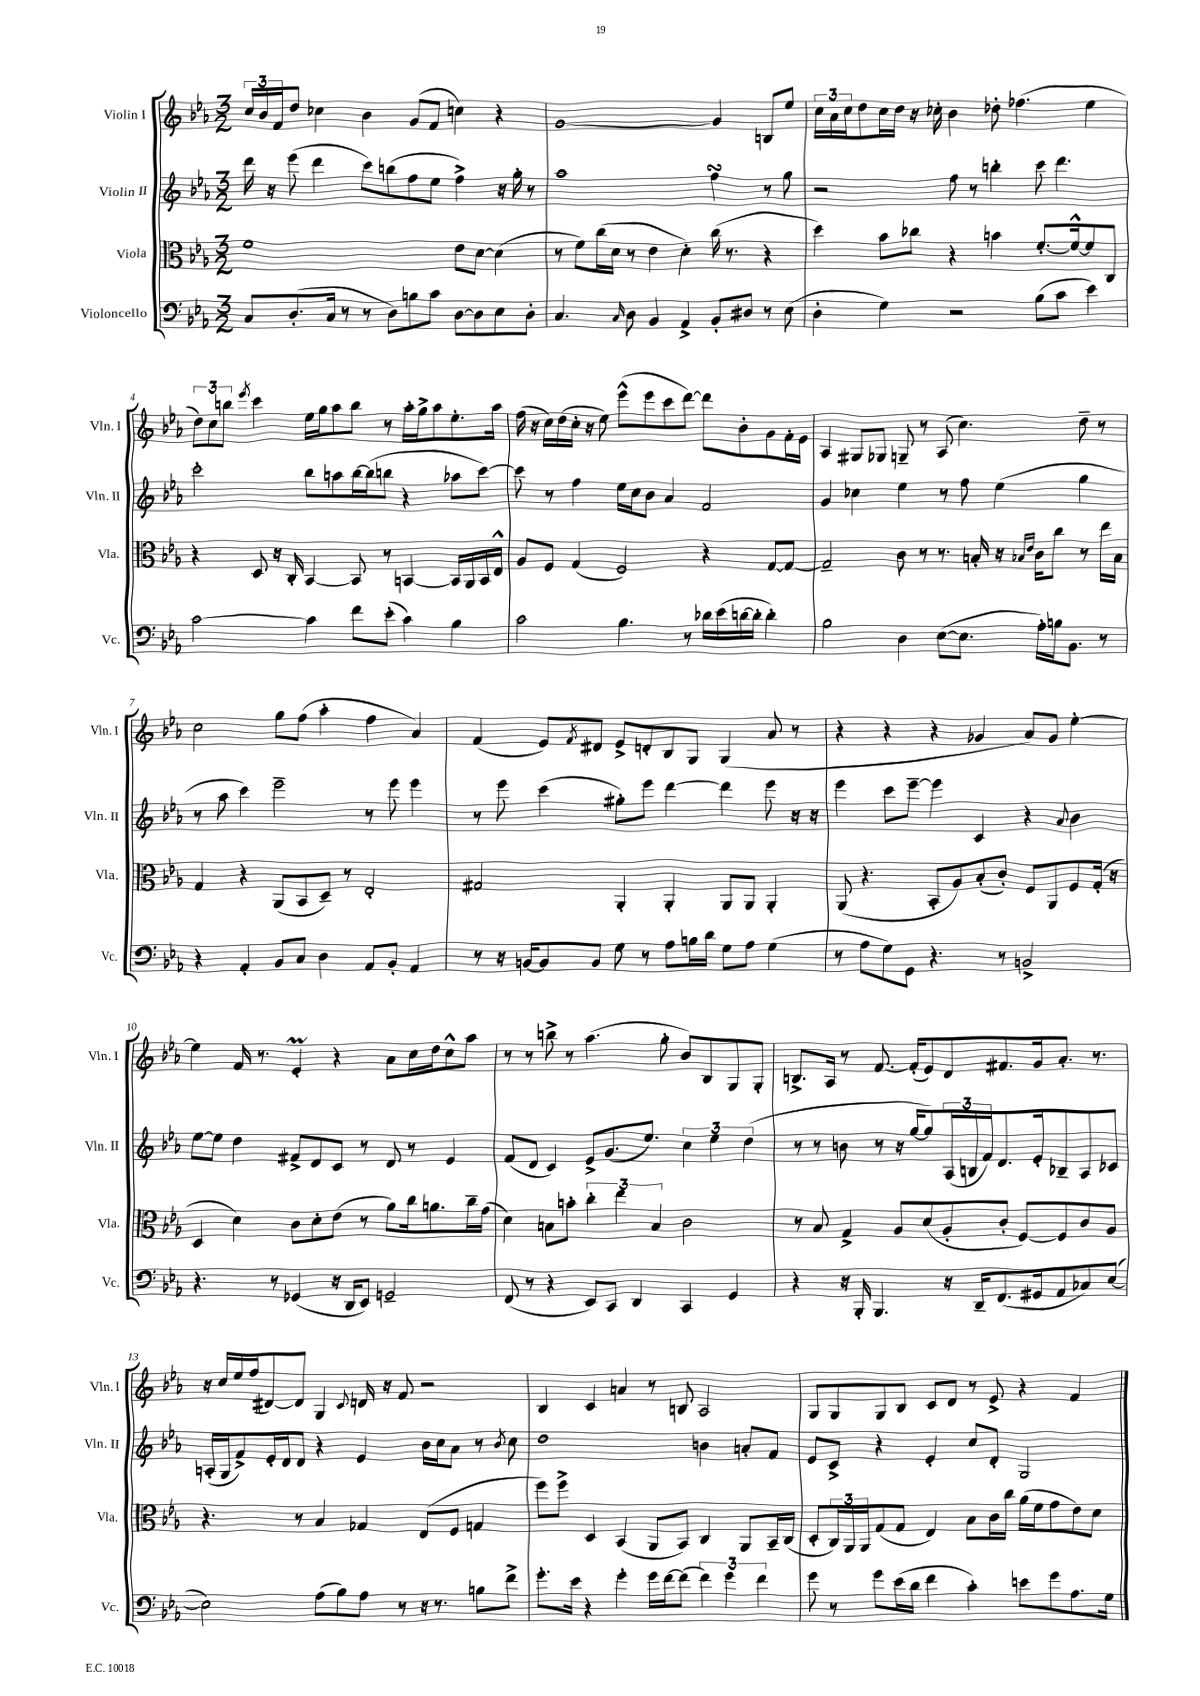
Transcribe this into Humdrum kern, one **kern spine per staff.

**kern	**kern	**kern	**kern
*staff4	*staff3	*staff2	*staff1
*clefF4	*clefC3	*clefG2	*clefG2
*k[b-e-a-]	*k[b-e-a-]	*k[b-e-a-]	*k[b-e-a-]
*M3/2	*M3/2	*M3/2	*M3/2
8C/L	1f	16ddd\	24cc/LL
.	.	.	24b-/
.	.	16r	.
.	.	.	24f/J
(8.D'/	.	(8eee-\	8dd/J
.	.	4ddd\	4cc-\
16C/Jk	.	.	.
8r	.	.	.
8r	.	8ccc\L)	4b-\
8D\L)	.	(8bb\	.
8B\	.	8ff\	(8g/L
8c\J	.	8ee-\J	8f/J
[8D\L	8e-\L	4ff^\)	4cc\)
8D\]	[8d\J	.	.
8E-\	(4d\]	16r	4r
.	.	16gg'\	.
8D'\J	.	8r	.
=	=	=	=
4.C/	8r	1aa-	[1g
.	8f\L)	.	.
.	(16cc\L	.	.
.	16d\JJ	.	.
16qqC/	.	.	.
8D\	8r	.	.
4BB-/	4e-\	.	.
4AA-^/	4d'\)	.	.
8BB-'/L	(16cc\	4ff\	4g/]
.	8.r	.	.
8D#/J	.	.	.
8r	4r	8r	8B/L
(8E-\	.	8gg\	8ee-/J
=	=	=	=
4D'\	4dd\)	2r	24cc\LL
.	.	.	24a-\
.	.	.	24cc\J
.	.	.	8dd\
4G\)	8b-\L	.	16cc\L
.	.	.	16dd\JJ
.	8cc-\J	.	16r
.	.	.	16cc-'\
2r	4r	8ff\	4b-\
.	.	8r	.
.	4b\	4bb'\	8dd-'\
.	.	.	(4.ff-\
(8B-\L	[8.f'/L	8ccc\	.
8c\J	.	4.ddd\	.
.	16f^^/_k	.	.
4e-\)	8f/]	.	4ee-\
.	8C/J	.	.
=	=	=	=
[2c\	4r	2ccc'\	12dd\L)
.	.	.	12cc\
.	.	.	12bb\J
.	.	.	8qeee-/
.	8D/	.	4ccc\
.	16r	.	.
.	16C'/	.	.
4c\]	[4BB-/	8bb-\L	16ee-\LL
.	.	.	16gg\J
.	.	8aa\	8aa-\
8f\L	8BB-/]	[16bb-\L	8bb\J
.	.	(16bb-\]J	.
(8e-'\J	8r	8bb\J	8r
4c\)	[4BB/	4r	16aa-'\LL
.	.	.	16gg^\J
.	.	.	8aa-\
4B-\	16BB/]LL	8aa-\L	8.ee-'\
.	16AA-/	.	.
.	16BB/	[8ccc\J)	.
.	16E-^^/JJ	.	16aa-\Jk
=	=	=	=
2c\	8A-/L	8ccc\]	(16ff\
.	.	.	16r
.	8F/J	8r	16cc\LL)
.	.	.	(16dd\
.	(4G/	4ff\	16cc'\JJ
.	.	.	16r
.	.	.	8ee-\)
4.B-\	2F/)	16ee-\LL	(8eee-^^\L
.	.	16cc\J	.
.	.	8b-\J	8eee-\
.	.	4a-/	8ccc\
8r	.	.	[8ddd\J)
16d-\LL	4r	2f/	8ddd\]L
(16e-\	.	.	.
[16d\	.	.	8b-'\
16d'\]JJ	.	.	.
4d'\)	[8G/L	.	8g\
.	8G/_J	.	16f'\L
.	.	.	16e-\JJ
=	=	=	=
2B-\	2G~/]	4g/	4A-/
.	.	4cc-\	8G#/L
.	.	.	8G-/J
4D\	8c\	4ee-\	8G~/
.	8r	.	8r
([8E-\L	8.r	8r	(8A-/
8.E-\]J	.	8ff\	4.cc\)
.	16B'/	.	.
.	16r	(4ee-\	.
.	16qqB-/LL	.	.
.	16qqe-/JJ	.	.
16A-'\LL)	16c\LK	.	.
16B\J	8cc\J	.	.
8.BB-\J	.	.	.
.	8r	4gg\	8dd~\
8r	16ee-\LL	.	8r
.	16B-\JJ	.	.
=	=	=	=
4r	4G/	8r	2cc\
.	.	8aa-\	.
4AA-'/	4r	4ccc\)	.
8BB-/L	(8AA-/L	2eee-~\	8gg\L
8C/J	8BB-/	.	(8ff\J
4D\	8D~/J)	.	4aa-'\
.	8r	.	.
8AA-/L	2E-'/	8r	4ff\
8BB-'/J	.	8eee-\	.
4AA-/	.	4eee-\	4a-/)
=	=	=	=
8r	2G#/	8r	(4f/
16r	.	8eee-\	.
[16BB/LK	.	.	.
8BB/]	.	(4ccc\	8e-/L)
.	.	.	8qf/
8BB/J	.	.	8d#/J
8G\	4AA-'/	8gg#'\L)	8e-^/L
8r	.	8eee-\J	8d'/
8A-\L	4AA-'/	[4ddd\	8B-/
16B\L	.	.	8G/J
16d\JJ	.	.	.
8G\L	8AA-/L	4ddd\]	(4G/
8A-\J	8AA-/J	.	.
(4G\	4AA-'/	8eee-\	8a-/
.	.	16r	8r
.	.	16r	.
=	=	=	=
8r	(8AA-/	4eee-\	4r
8A-\L	4.r	.	.
8G\)	.	8ccc\L	4r
8GG\J	.	[8eee-~\J	.
4.r	8BB-'/L	4eee-\]	4r
.	8A-/)	.	.
.	(8B-'/	4c/	4g-/
8r	8c'/J)	.	.
2BB^/	8F/L	4r	8a-/L)
.	8AA-/	.	8g-/J
.	.	8qqa-/	.
.	8F/	4b-\	[4ee-'\
.	(16G'/Jk	.	.
.	16r	.	.
=	=	=	=
4.r	4D/	[8ee-\L	4ee-\]
.	.	8ee-\]J	.
.	4d\)	4dd\	16f/
.	.	.	8.r
8r	.	.	.
(4GG-/	8c\L	8f#^/L	4e-'/
.	8d'\	8d/	.
16r	(8e-\J	8c/J	4r
16DD/LK	.	.	.
8EE-/J)	8r	8r	.
2GG~/	8a-\L)	8d/	8a-\L
.	16cc\k	8r	16cc\L
.	8.a\	.	16dd\J
.	.	4e-/	8cc^^\
.	16cc~\L	.	8aa-\J
.	(16g\JJ	.	.
=	=	=	=
(8FF/	4d\)	(8f/L	8r
8r	.	8d/J	8r
4r	8B\L	4c/)	8bb^\
.	8b'\J	.	8r
8EE-/L)	6cc'\	8e-^/L	(4.aa-\
8CC/J	.	(8.g/	.
.	6ee-\	.	.
4DD/	.	.	.
.	.	8.ee-/J)	.
.	6B/	.	.
.	.	.	8gg'\
4CC/	2c\	6cc\	8b-/L)
.	.	.	8B-/
.	.	6ee-\	.
4GG/	.	.	8G/
.	.	(6dd\	.
.	.	.	8G'/J
=	=	=	=
4r	8r	8r	8.B^/L
.	8B-/	8r	.
.	.	.	16A-/Jk
16r	4G^/	8b\	8r
16BBB-'/	.	.	.
4.BBB-/	.	8r	[8.f/
.	8A-/L	16r	.
.	.	[16gg/LK	(16f'/]LK
.	(8d/	8gg/])	8e-/)
16r	8A-'/	(24A-/L	8d/
.	.	24B/	.
16DD~/LK	.	.	.
.	.	24f/J)	.
(8.FF/	8c'/J	8.d/	8.f#/
.	[8F/L)	.	.
16GG#/k	.	16e-'/k	16g/k
8AA-/	8F/]	8B-~/	8.a-'/J
8C-/)	8c/	8A-/	.
.	.	.	8.r
([8E-/J	8A-/J	8c-/J	.
=	=	=	=
2E-\])	4.r	(16A'/LL	16r
.	.	16G/J	16cc/LL
.	.	8f^/)	16ee-/
.	.	.	(16ff/J
.	.	16e-'/L	[8d#/)
.	.	16d/J	.
.	8r	8d/J	8d#/]J
(8A-\L	4B-/	4r	4G/
8B-\)	.	.	.
.	.	.	8qqc/
8A-\J	4G-/	4e-/	16d/
.	.	.	16r
8r	.	.	8f/
16r	(8E-/L	16b-\LL	2r
8.r	.	16cc\J	.
.	8F/J	8a-\J	.
8B\L	4G/	8r	.
.	.	8qb-/	.
8f^\J	.	8cc\	.
=	=	=	=
8.g'\L	8ff\L)	1dd	4B-/
.	8ff^\J	.	.
16e-\Jk	.	.	.
4r	4D/	.	4c/
4g'\	(4BB-/	.	4a/
16g\LL	8AA-/L	.	8r
[16f\J	.	.	.
(8f\]J	8BB-/J)	.	8B/
6f\)	4C/	4b\	2A-/
6g\	.	.	.
.	8AA-/L	8a'/L	.
6f\	.	.	.
.	16BB-~/L	8f/J	.
.	(16C/JJ	.	.
=	=	=	=
8g\	8D'/L	8e-/L	8G/L
8r	24C/L)	8c^/J	8G/
.	24AA-/	.	.
.	24AA-/J	.	.
8g\L	(8G/	4r	8G/
(16e-\L	8G/J	.	8B-/J
16d\JJ	.	.	.
4f\	4E-/)	4e-'/	8c/L
.	.	.	8d/J
4c'\)	8B-\L	8cc/L	8r
.	16c\L	8d'/J	8e-^/
.	16cc\JJ	.	.
8e\L	(16a-\LL	2G/	4r
.	16f\J	.	.
8g\	8g\	.	.
8.A-\	8e-\)	.	4f/
.	8d\J	.	.
16G\Jk	.	.	.
==	==	==	==
*-	*-	*-	*-
